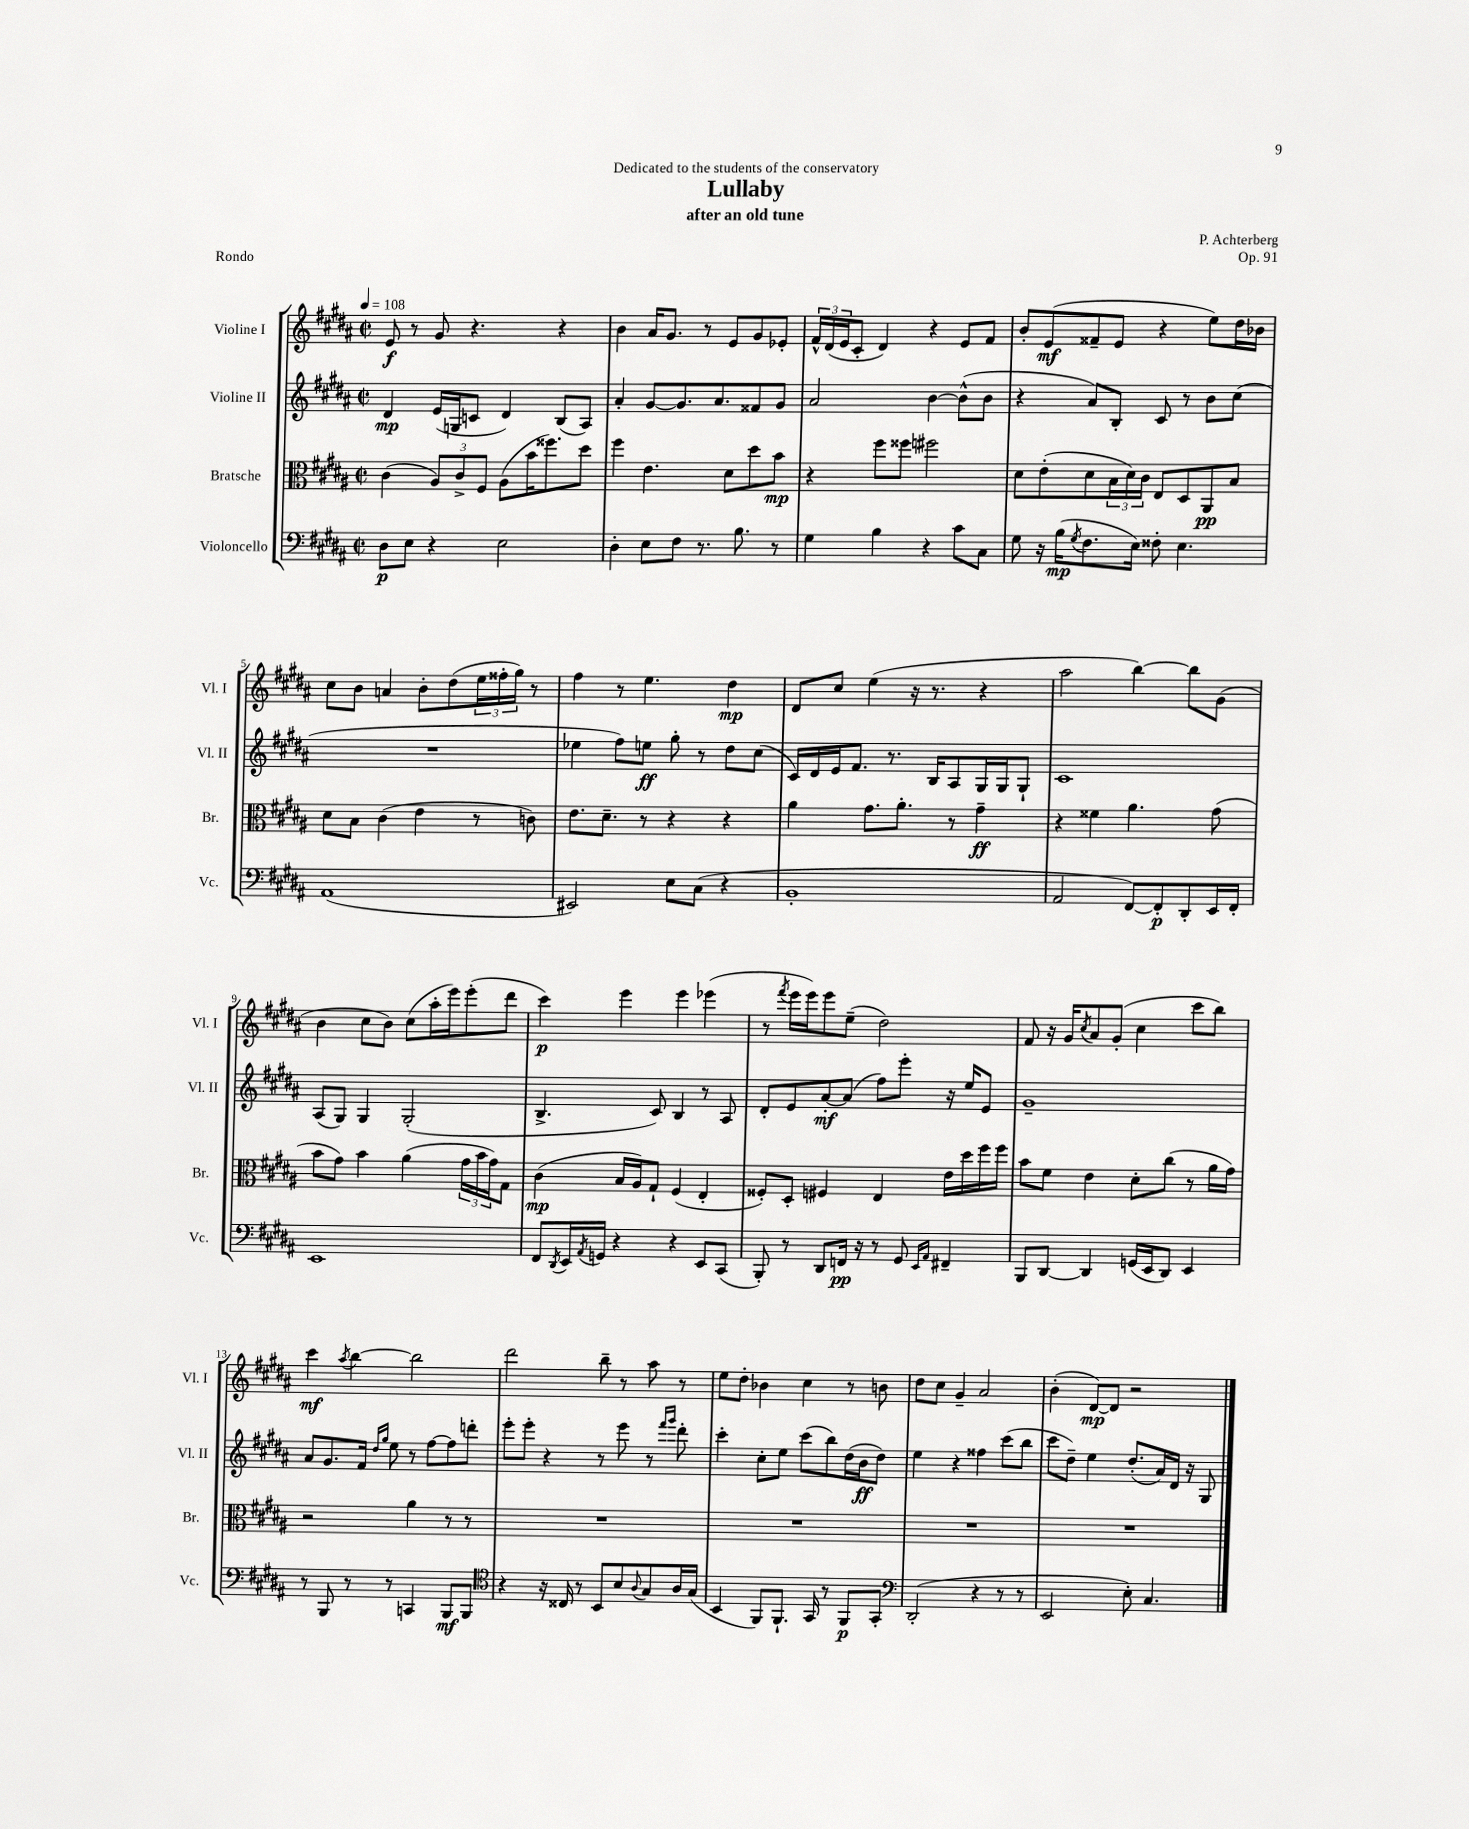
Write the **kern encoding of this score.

**kern	**kern	**kern	**kern
*staff4	*staff3	*staff2	*staff1
*clefF4	*clefC3	*clefG2	*clefG2
*k[f#c#g#d#a#]	*k[f#c#g#d#a#]	*k[f#c#g#d#a#]	*k[f#c#g#d#a#]
*M2/2	*M2/2	*M2/2	*M2/2
*met(c|)	*met(c|)	*met(c|)	*met(c|)
*MM108	*MM108	*MM108	*MM108
8D#	(4c#	4d#	8e
8E	.	.	8r
4r	12A#)	(16e	8g#
.	.	16G	.
.	12c#^	.	.
.	.	8c	4.r
.	12F#	.	.
2E	(8A#	4d#)	.
.	16b	.	.
.	8.ff##)	.	.
.	.	(8B	4r
.	8dd#	8A#)	.
=	=	=	=
4D#'	4ff#	4a#'	4b
8E	4.e	[8g#	16a#
.	.	.	8.g#
8F#	.	8.g#]	.
8.r	.	.	8r
.	.	8.a#	.
.	8d#	.	8e
8.B	.	.	.
.	8dd#	8f##	8g#
8r	8b	8g#	8e-'
=	=	=	=
4G#	4r	2a#	24f#^^
.	.	.	(24d#
.	.	.	24e
.	.	.	8c#'
4B	8ff#	.	4d#)
.	8ff##	.	.
4r	2ff#	[4b	4r
8c#	.	(8b^^]	8e
8C#	.	8b	8f#
=	=	=	=
8G#	8d#	4r	8b'
16r	(8e'	.	(8e
(16B	.	.	.
8qG#	.	.	.
8.F#	8d#	8a#)	8f##~
.	24B	8B'	8e
.	24d#)	.	.
16E)	.	.	.
.	24c#	.	.
8F##'	8E	8c#	4r
4.E	8D#	8r	.
.	8AA#	8b	8ee)
.	8B	(8cc#	16dd#
.	.	.	16b-
=	=	=	=
(1AA#	8d#	1r	8cc#
.	8B	.	8b
.	(4c#	.	4a
.	4e	.	8b'
.	.	.	(8dd#
.	8r	.	24ee
.	.	.	24ff##'
.	.	.	24gg#)
.	8c)	.	8r
=	=	=	=
2EE#)	8.e	4ee-	4ff#
.	8.d#~	.	.
.	.	8ff#)	8r
.	8r	8ee	4.ee
8E	4r	8gg#'	.
(8C#	.	8r	.
4r	4r	8dd#	4dd#
.	.	(8cc#	.
=	=	=	=
1BB'	4a#	16c#)	8d#
.	.	16d#	.
.	.	16e	8cc#
.	.	8.f#	.
.	8.g#	.	(4ee
.	.	8.r	.
.	8.a#'	.	.
.	.	.	16r
.	.	16B	8.r
.	8r	8A#	.
.	4g#~	16G#	4r
.	.	16G#	.
.	.	8G#`	.
=	=	=	=
2AA#	4r	1c#	2aa#
.	4f##	.	.
[8FF#)	4.a#	.	[4bb)
8FF#']	.	.	.
8DD#'	.	.	8bb]
16EE	(8g#	.	(8g#
16FF#'	.	.	.
=	=	=	=
1EE	8b	(8A#	4b
.	8g#)	8G#)	.
.	4b	4G#	8cc#
.	.	.	8b)
.	(4a#	(2G#'	(8cc#
.	.	.	16aa#'
.	.	.	16eee)
.	24g#	.	(8eee'
.	24b	.	.
.	24g#)	.	.
.	8G#	.	8ddd#
=	=	=	=
8FF#	(4c#	4.B^	4ccc#)
8qDD#	.	.	.
16EE	.	.	.
8qAA#	.	.	.
16GG	.	.	.
4r	16B	.	4eee
.	16A#)	.	.
.	8G#`	8c#)	.
4r	(4F#	4B	4eee
8EE	4E'	8r	(4eee-
(8CC#	.	8A#	.
=	=	=	=
8BBB')	8F##')	8d#'	8r
.	.	.	8qfff#
8r	8D#'	8e	16eee
.	.	.	16eee)
8DD#	4F#	[8a#'	8eee
16FF	.	(8a#]	(8ee~
16r	.	.	.
8r	4E	8ff#)	2dd#)
8GG#	.	8eee'	.
16qqEE	.	.	.
16qqAA#	.	.	.
4FF#~	16e	16r	.
.	16dd#	16ee	.
.	16ff#	8e	.
.	16ff#	.	.
=	=	=	=
8BBB	8b	1g#~	8f#
[8DD#	8f#	.	16r
.	.	.	16g#
.	.	.	8qcc#
4DD#]	4e	.	8a#
.	.	.	(8g#'
(16GG	8d#'	.	4cc#
16EE	.	.	.
8DD#)	(8cc#	.	.
4EE	8r	.	8ccc#
.	16a#	.	8bb)
.	16g#)	.	.
=	=	=	=
8r	2r	8a#	4ccc#
8BBB	.	8.g#	.
.	.	.	8qaa#
8r	.	.	[4bb
.	.	16f#	.
.	.	16qqdd#	.
.	.	16qqgg#	.
8r	.	8ee	.
4CC	4a#	8r	2bb]
.	.	[8ff#	.
8BBB	8r	8ff#]	.
8BBB	8r	8ddd'	.
=	=	=	=
*clefC4	*	*	*
4r	1r	8eee'	2ddd#
.	.	8eee'	.
16r	.	4r	.
16C##	.	.	.
8r	.	.	.
8BB	.	8r	8bb~
8B	.	8eee	8r
8qqA#	.	.	.
8G#	.	8r	8aa#
.	.	16qqfff#	.
.	.	16qqggg#	.
16A#	.	8ddd#'	8r
(16G#	.	.	.
=	=	=	=
4BB	1r	4ccc#'	8ee
.	.	.	8dd#'
8FF#)	.	8cc#'	4b-
8.FF#`	.	8ee	.
.	.	(8ccc#	4cc#
16GG#	.	.	.
8r	.	8bb)	.
8FF#	.	(16dd#	8r
.	.	16b	.
8GG#'	.	8dd#)	8b
=	=	=	=
*clefF4	*	*	*
(2DD#'	1r	4ee	8dd#
.	.	.	8cc#
.	.	4r	4g#~
4r	.	4ff##	2a#
8r	.	(8ccc#	.
8r	.	8bb	.
=	=	=	=
2EE	1r	8ccc#	(4b'
.	.	8dd#~)	.
.	.	4ee	[8d#)
.	.	.	8d#]
8E')	.	(8.dd#'	2r
4.C#	.	.	.
.	.	16a#)	.
.	.	16d#	.
.	.	16r	.
.	.	8G#	.
==	==	==	==
*-	*-	*-	*-
